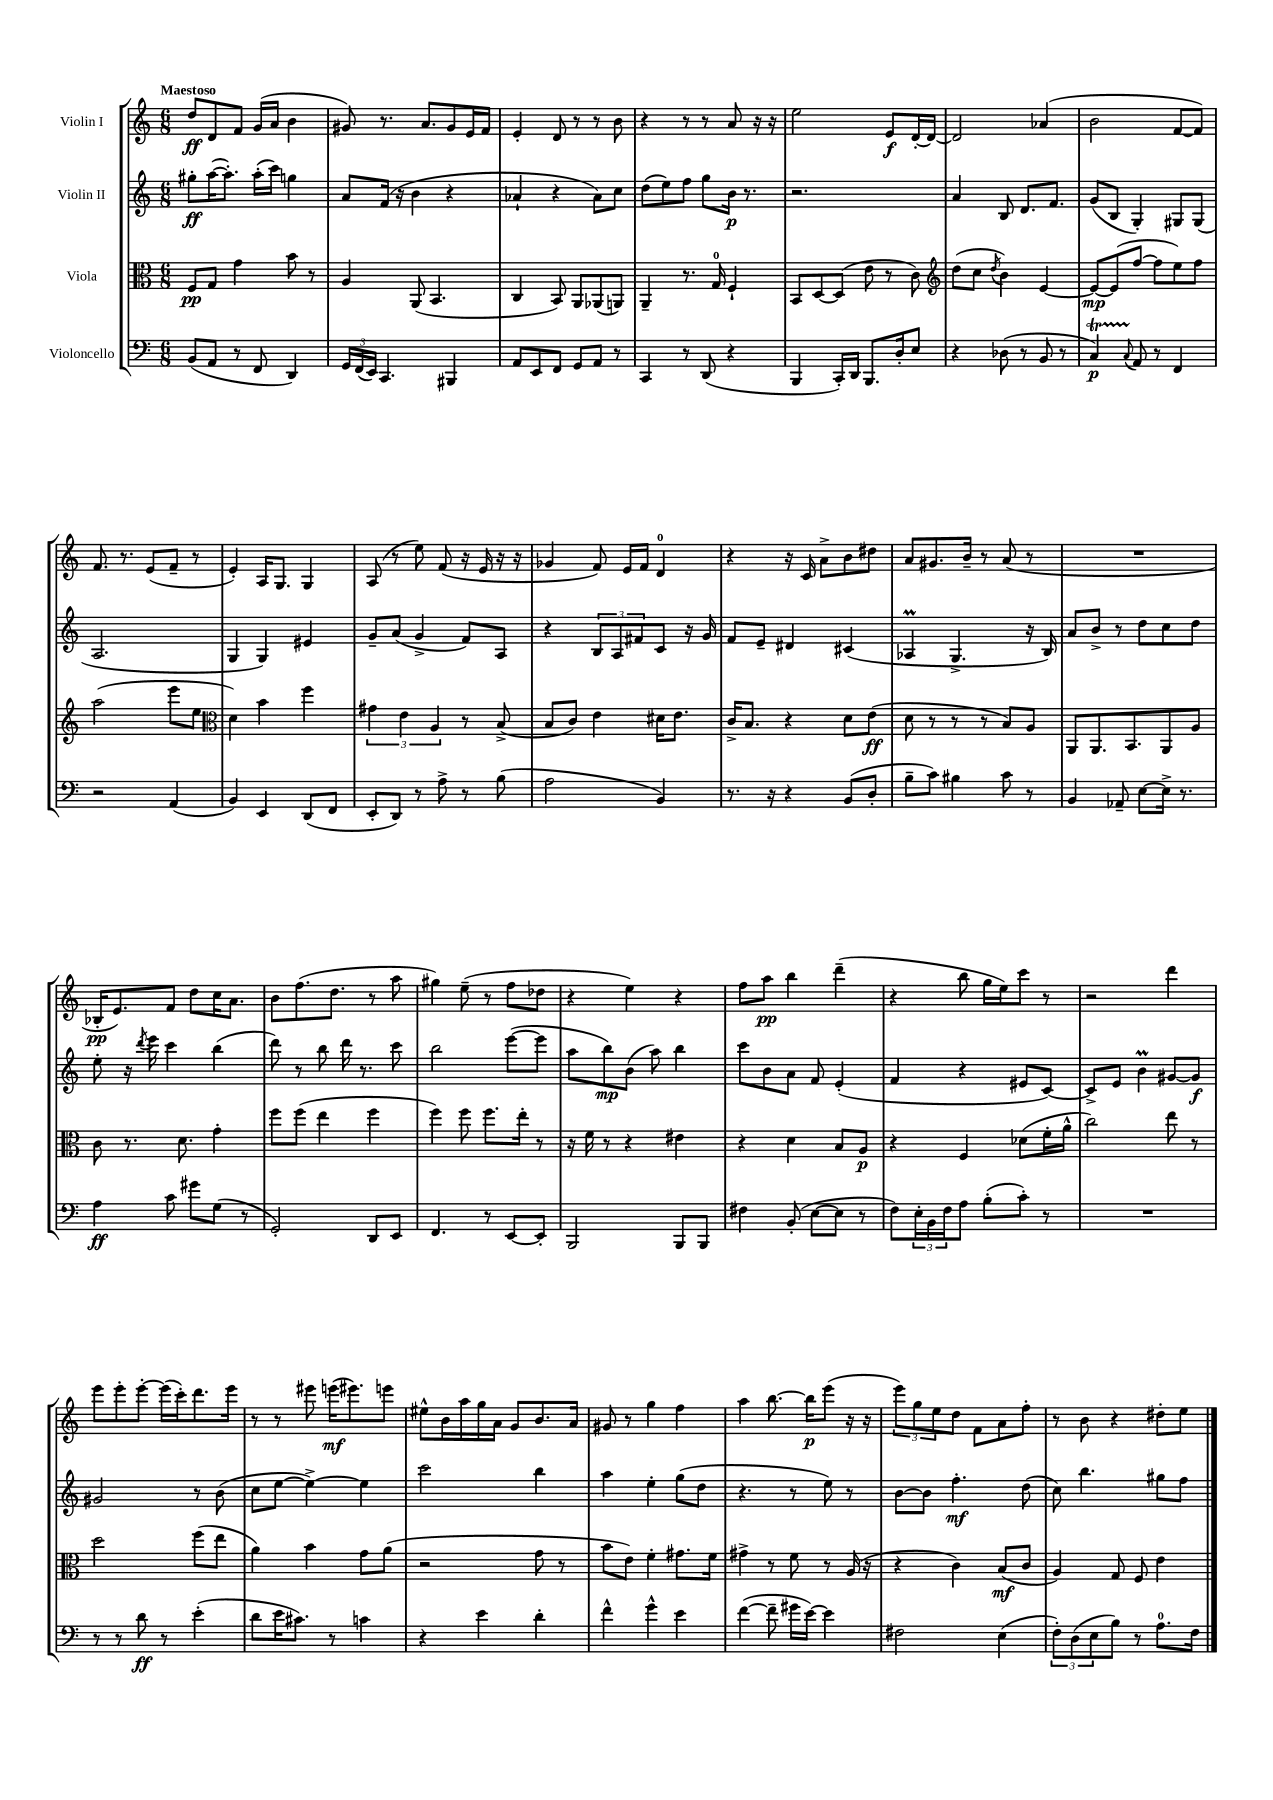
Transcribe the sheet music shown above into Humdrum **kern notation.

**kern	**kern	**kern	**kern
*staff4	*staff3	*staff2	*staff1
*clefF4	*clefC3	*clefG2	*clefG2
*k[]	*k[]	*k[]	*k[]
*M6/8	*M6/8	*M6/8	*M6/8
(8BB/L	8F/L	8gg#'\L	8dd/L
8AA/J	8G/J	([16aa\K	8d/
.	.	8.aa'\]J)	.
8r	4g\	.	8f/J
8FF/	.	(16aa'\LL	(16g/LL
.	.	16ccc\JJ)	16a/JJ
4DD/)	8b\	4gg\	4b\
.	8r	.	.
=	=	=	=
24GG/LL	4A/	8a/L	8g#/)
(24FF/	.	.	.
24EE/JJ)	.	.	.
4.CC/	.	(16f/Jk	8.r
.	.	16r	.
.	(8AA/	4b\	.
.	.	.	8.a/L
.	4.BB/	.	.
4BBB#/	.	4r	8g#/
.	.	.	16e/L
.	.	.	16f/JJ
=	=	=	=
8AA/L	4C/	4a-`/	4e'/
8EE/	.	.	.
8FF/J	8BB/)	4r	8d/
8GG/L	8AA/L	.	8r
8AA/J	(8AA-/	8a-\L)	8r
8r	8AA/J)	8cc\J	8b\
=	=	=	=
4CC/	4AA~/	(8dd\L	4r
.	.	8ee\)	.
8r	8.r	8ff\J	8r
(8DD/	.	8gg\L	8r
.	16G/	.	.
4r	4F`/	16b\Jk	8a/
.	.	8.r	.
.	.	.	16r
.	.	.	16r
=	=	=	=
4BBB/	8BB/L	2.r	2ee\
.	[8D/	.	.
16CC'/LL)	(8D/]J	.	.
16DD/JJ	.	.	.
8.BBB/L	8e\	.	.
.	8r	.	8e/L
16D'/k	.	.	.
8E/J	8c\)	.	[16d'/L
.	.	.	16d/_JJ
=	=	=	=
*	*clefG2	*	*
4r	(8dd\L	4a/	2d/]
.	8cc\J	.	.
.	8qdd/	.	.
(8D-\	4b\)	8B/	.
8r	.	8.d/L	.
8BB/	[4e/	.	(4a-/
.	.	8.f/J	.
8r	.	.	.
=	=	=	=
4C/)	8e/_L	(8g/L	2b\
.	(8e/]	8B/J	.
8qqC/	.	.	.
8AA/	[8ff/J	4G'/)	.
8r	8ff\]L	.	.
4FF/	8ee\)	8G#/L	[8f/L
.	8ff\J	(8G#/J	8f/]J)
=	=	=	=
2r	(2aa\	2.A/	8.f/
.	.	.	8.r
.	.	.	(8e/L
(4AA/	8eee\L	.	8f~/J
.	8ee\J	.	8r
=	=	=	=
*	*clefC3	*	*
4BB/)	4d\)	4G/	4e'/)
4EE/	4b\	4G/)	16A/LK
.	.	.	8.G/J
(8DD/L	4ff\	4e#/	4G/
8FF/J	.	.	.
=	=	=	=
8EE'/L	6g#\	8g~/L	(8A/
8DD/J)	.	(8a/J	8r
.	6e\	.	.
8r	.	4g^/	8ee\)
.	6A/	.	.
8A^\	.	.	(8f/
8r	8r	8f/L)	16r
.	.	.	16e/
(8B\	(8B^/	8A/J	16r
.	.	.	16r
=	=	=	=
2A\	8B/L	4r	4g-/
.	8c/J)	.	.
.	4e\	12B/L	8f/)
.	.	12A/	.
.	.	.	16e/LL
.	.	12f#/	.
.	.	.	16f/JJ
4BB/)	16d#\LK	8c/J	4d/
.	8.e\J	.	.
.	.	16r	.
.	.	16g/	.
=	=	=	=
8.r	16c^/LK	8f/L	4r
.	8.B/J	.	.
.	.	8e~/J	.
16r	.	.	.
4r	4r	4d#/	16r
.	.	.	16c/
.	.	.	8a^\L
(8BB/L	8d\L	(4c#/	8b\
8D'/J	(8e\J	.	8dd#\J
=	=	=	=
8B~\L	8d\	4A-/	8a/L
8c\J)	8r	.	8.g#/
4B#\	8r	4.G^/	.
.	.	.	16b~/Jk
.	8r	.	8r
8c\	8B/L)	.	(8a/
8r	8A/J	16r	8r
.	.	16B/)	.
=	=	=	=
4BB/	8AA/L	8a/L	2.r
.	8.AA/	8b^/J	.
8AA-~/	.	8r	.
.	8.BB/	.	.
[8E\L	.	8dd\L	.
16E^\]Jk	8AA/	8cc\	.
8.r	.	.	.
.	8A/J	8dd\J	.
=	=	=	=
4A\	8c\	8ee'\	16B-'/LK
.	.	.	8.e/)
.	8.r	16r	.
.	.	8qddd/	.
.	.	16eee\	.
8c\	.	4ccc\	8f/J
.	8.d\	.	.
8g#\L	.	.	8dd\L
(8G\J	4g'\	(4bb\	16cc\K
.	.	.	8.a\J
8r	.	.	.
=	=	=	=
2GG'/)	8ff\L	8ddd\)	8b\L
.	(8ff\J	8r	(8.ff\
.	4ee\	8bb\	.
.	.	.	8.dd\J
.	.	16ddd\	.
.	.	8.r	.
8DD/L	4ff\	.	8r
8EE/J	.	8ccc\	8aa\
=	=	=	=
4.FF/	4ff\)	2bb\	4gg#\)
.	8ff\	.	(8ee~\
8r	8.ff\L	.	8r
[8EE/L	.	([8eee\L	8ff\L
.	16ee'\Jk	.	.
8EE'/]J	8r	8eee\]J	8dd-\J
=	=	=	=
2BBB/	16r	8aa\L	4r
.	16f\	.	.
.	8r	8bb\)	.
.	4r	(8b\J	4ee\)
.	.	8aa\)	.
8BBB/L	4e#\	4bb\	4r
8BBB/J	.	.	.
=	=	=	=
4F#\	4r	8ccc\L	8ff\L
.	.	8b\	8aa\J
(8BB'/	4d\	8a\J	4bb\
[8E\L	.	8f/	.
8E\]J	8B/L	(4e'/	(4ddd~\
8r	8A/J	.	.
=	=	=	=
8F\L)	4r	4f/	4r
24E'\L	.	.	.
24BB\	.	.	.
24F\J	.	.	.
8A\J	4F/	4r	8bb\
(8B'\L	.	.	16gg\LL
.	.	.	16ee\J)
8c'\J)	(8d-\L	8e#/L	8ccc\J
8r	16f'\L	[8c/J)	8r
.	16a^^\JJ	.	.
=	=	=	=
2.r	2cc\)	8c^/]L	2r
.	.	8e/J	.
.	.	4b\	.
.	8ee\	[8g#/L	4ddd\
.	8r	8g#/]J	.
=	=	=	=
8r	2dd\	2g#/	8eee\L
8r	.	.	8eee'\
8d\	.	.	[8eee'\J
8r	.	.	(16eee\]LL
.	.	.	16ccc'\J)
(4e'\	(8ff\L	8r	8.ddd\
.	8ee\J	(8b\	.
.	.	.	16eee\Jk
=	=	=	=
8d\L	4a\)	8cc\L	8r
16e\K	.	[8ee\J	8r
8.c#\J)	.	.	.
.	4b\	4ee^\_)	8eee#\
8r	.	.	(16eee\LK
.	.	.	8.eee#\)
4c\	8g\L	4ee\]	.
.	(8a\J	.	8eee\J
=	=	=	=
4r	2r	2ccc\	8ee#^^\L
.	.	.	16b\L
.	.	.	16aa\
4e\	.	.	16gg\
.	.	.	16a\JJ
.	.	.	8g/L
4d'\	8g\	4bb\	8.b/
.	8r	.	.
.	.	.	16a/Jk
=	=	=	=
4f^^\	8b\L	4aa\	8g#/
.	8e\J)	.	8r
4g^^\	4f'\	4ee'\	4gg\
4e\	8.g#\L	(8gg\L	4ff\
.	.	8dd\J	.
.	16f\Jk	.	.
=	=	=	=
([4f\	4g#^\	4.r	4aa\
8f~\]	8r	.	[8.bb\
16g#\LL	8f\	8r	.
[16e\JJ)	.	.	16bb\]LK
4e\]	8r	8ee\)	(8eee\J
.	(16A/	8r	16r
.	16r	.	16r
=	=	=	=
2F#\	4r	[8b\L	12eee\L)
.	.	.	12gg\
.	.	8b\]J	.
.	.	.	12ee\
.	4c\)	4.ff'\	8dd\J
.	.	.	8f\L
(4E\	(8B/L	.	8a\
.	8c/J	(8dd\	8ff'\J
=	=	=	=
12F'\L)	4A/)	8cc\)	8r
(12D\	.	.	.
.	.	4.bb\	8b\
12E\	.	.	.
8B\J)	8G/	.	4r
8r	8F/	.	.
8.A\L	4e\	8gg#\L	8dd#'\L
.	.	8ff\J	8ee\J
16F\Jk	.	.	.
==	==	==	==
*-	*-	*-	*-
